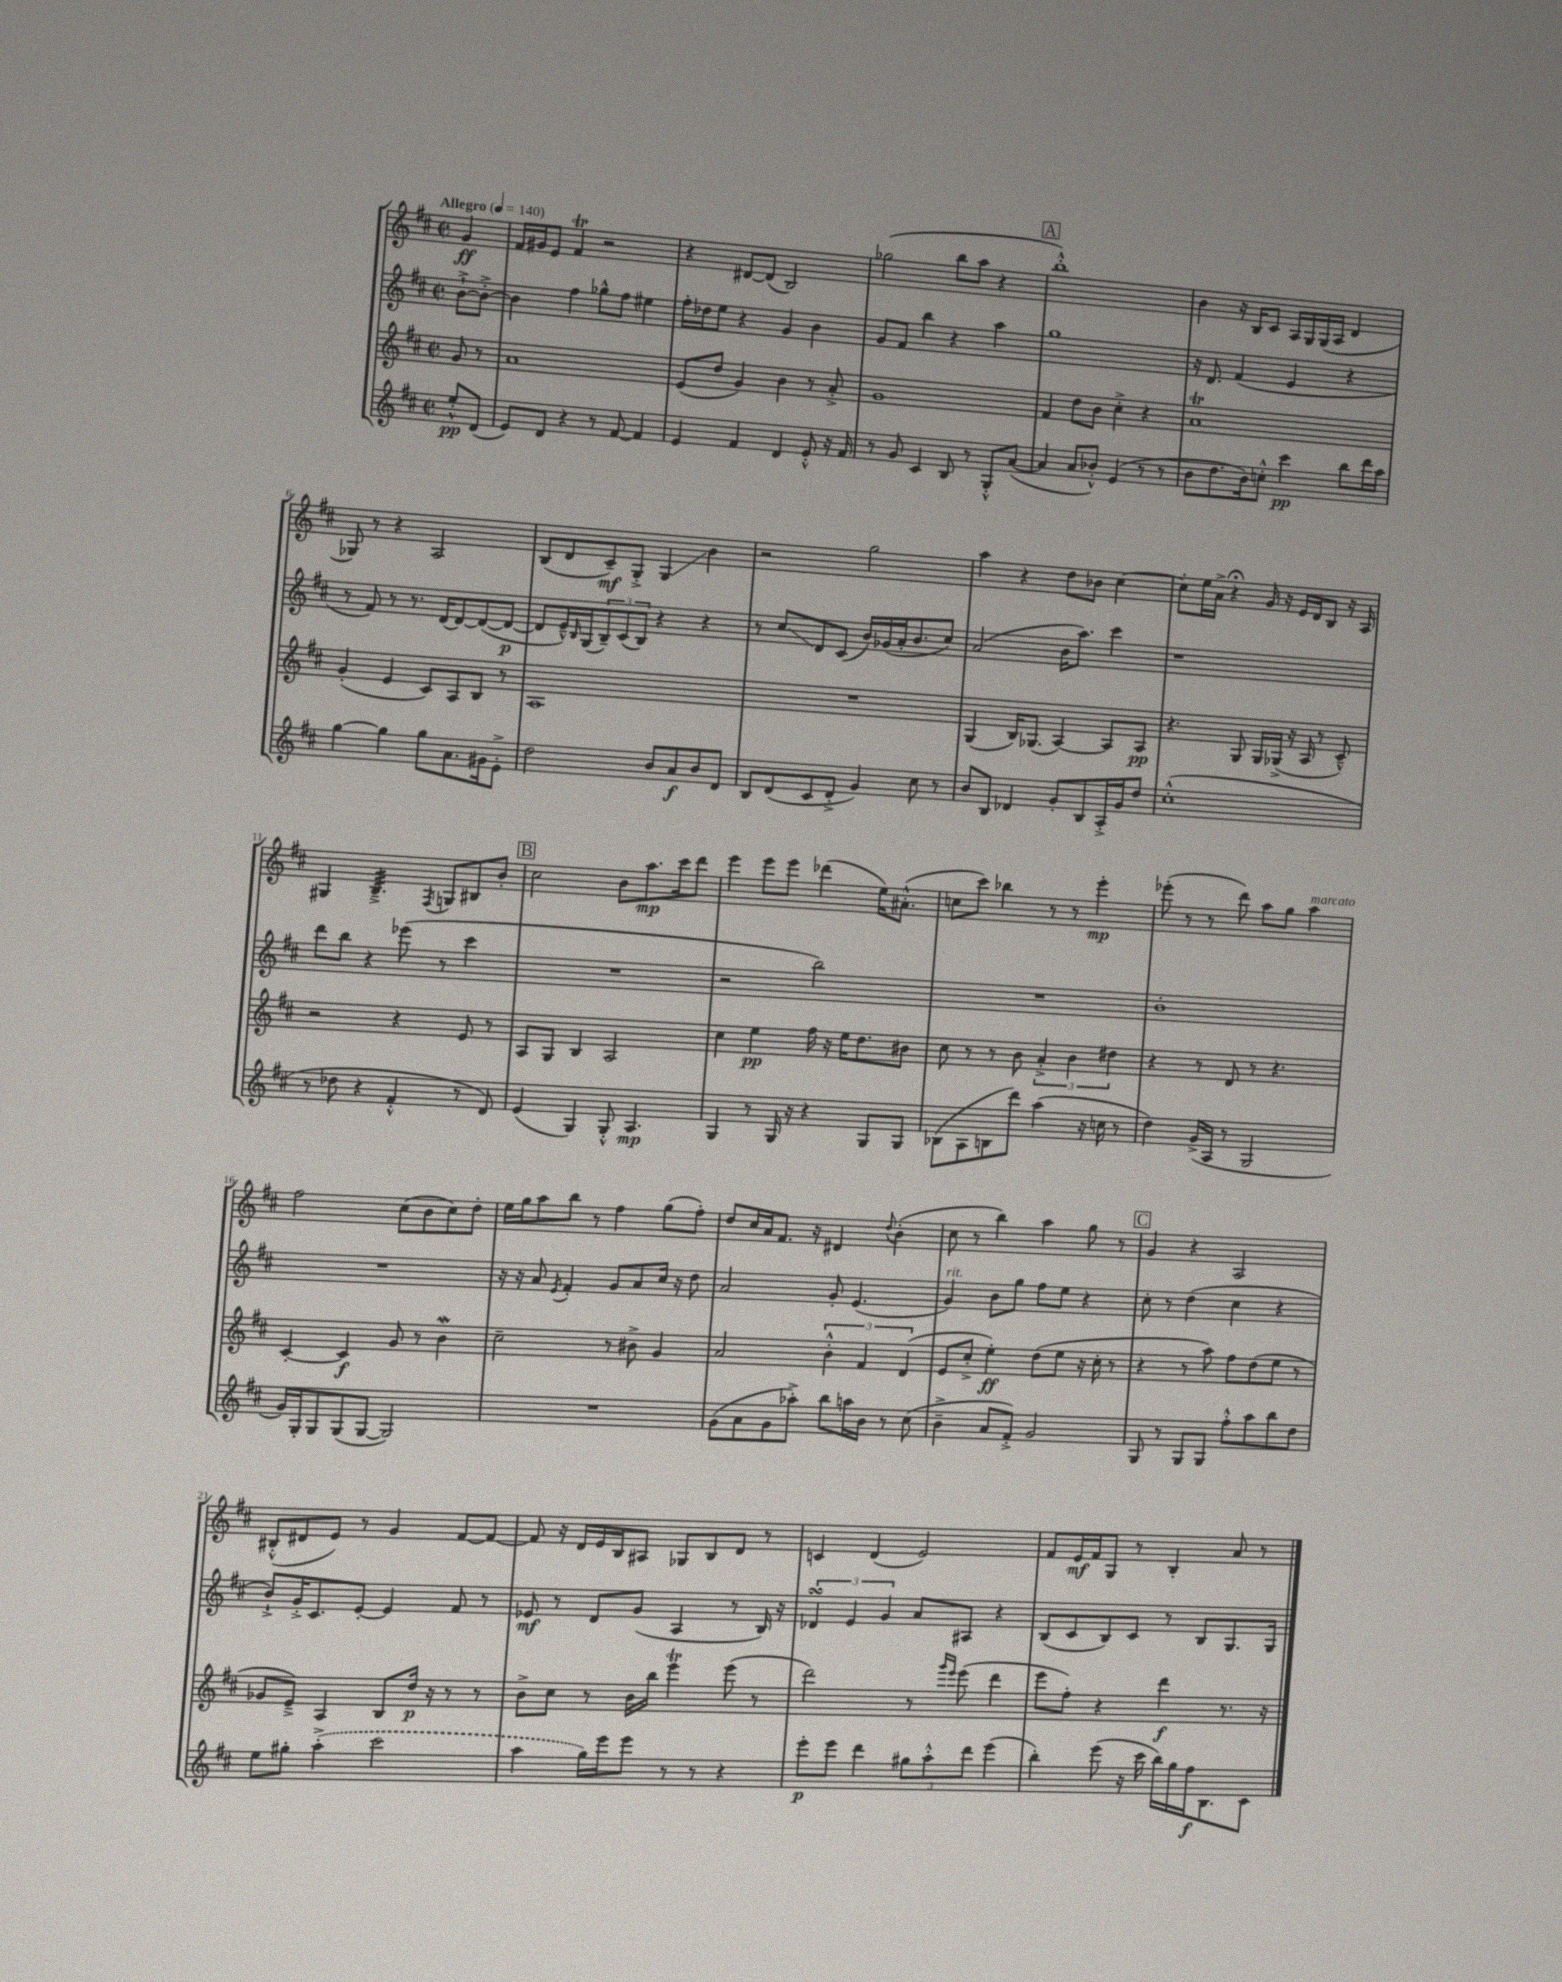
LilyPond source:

<<
\new StaffGroup <<
\new Staff = "s0" {
    \clef treble \key d \major \defaultTimeSignature \time 2/2 \partial 4 \tempo "Allegro" 4 = 140
    g'4\ff |
    fis'16 gis'16 e'8 fis'4\trill r2 |
    r4 dis'8~ dis'8( b2) |
    ges''2( b''8 a''8 r4 |
    \mark \markup { \box "A" } b''1-.-^) |
    b'4 r16 b16 cis'8 a16 g16 g16( a16 d'4 |
    ges8) r8 r4 a2 |
    b8( d'8 cis'8--\mf) g8-.-> g4\glissando b'4 |
    r2 g''2 |
    a''4 r4 d''8 bes'8 cis''4~ |
    cis''8-. e''16 a'16-> r4\fermata g'16 r16 e'16 d'16 b8 r16 a16 |
    gis4 b4.:32---> \acciaccatura { fis8 } g8 bis8 b'8-. |
    \mark \markup { \box "B" } cis''2 b'8 a''8.\mp cis'''16 d'''8 |
    e'''4 e'''8 e'''8 des'''4( e''16) ais'8.-.-^( |
    c''8 cis'''8) bes''4 r8 r8 e'''4-.\mp |
    ees'''8-.( r8 r8 d'''8) a''8 g''8 a''4^\markup { \italic "marcato" } |
    fis''2 cis''8( b'8 cis''8) d''8-. |
    e''16 g''16 a''8 b''8 r8 fis''4 g''8( fis''8-.) |
    d''8 cis''16 a'16 fis'8. r16 dis'4 \appoggiatura { d''8 } b'4-.( |
    cis''8 r8 b''4) a''4 g''8 r8 |
    \mark \markup { \box "C" } g'4 r4 a2 |
    bis8-.-^( dis'8 e'8) r8 g'4 fis'8~ fis'8~ |
    fis'8 r16 d'16 e'16 b16 ais8 ges8 b8 d'8 r8 |
    c'4 d'4( e'2) |
    fis'8 e'16\mf fis'16 g8 r8 b4-. a'8 r8 \bar "|." |
}
\new Staff = "s1" {
    \clef treble \key d \major \defaultTimeSignature \time 2/2 \partial 4
    b'8~-!-> b'8~-.-> |
    b'4 fis''4 ges''8-^ fis''8 eis''4 |
    fis''16-. des''16 e''8 r4 g'4 b'4 |
    g'8 fis'8 b''4 r4 a''4 |
    \mark \markup { \box "A" } g''1 |
    r16 d'8. fis'4( e'4 r4 |
    r8 fis'8) r8 r8. d'16~ d'8~ d'8~( d'8~\p |
    d'8 e'16---^) \grace { b16 } g16( \tuplet 3/2 { b8--) cis'8( b8) } r4 r4 |
    r8 cis''8\glissando d'8 cis'8( b'16) ges'16( a'16-. b'8. cis''8) |
    a'2( b'16 a''8.) cis'''4 |
    r1 |
    d'''8 b''8 r4 ees'''8( r8 cis'''4 |
    \mark \markup { \box "B" } R1 |
    r2 b''2) |
    R1 |
    b'1-. |
    R1 |
    r16 r16 a'8 \acciaccatura { e'8 } fis'4-. g'8 a'8 cis''16 r16 d''8 |
    a'2 g'8-. e'4.( |
    g'4^\markup { \italic "rit." }) b'8 g''8 fis''8 e''8 r4 |
    \mark \markup { \box "C" } cis''8-. r8 d''4( cis''4 r4 |
    b'8-!->) g'16-.-> cis'8. e'8~-. e'4 fis'8 r8 |
    ees'8\mf r8 d'8 g'8( a4 r8 b16) r16 |
    \tuplet 3/2 { des'4\turn e'4 g'4 } a'8 ais8 r4 |
    b8( cis'8 b8) cis'8 r8 b8 g8. g16 \bar "|." |
}
\new Staff = "s2" {
    \clef treble \key d \major \defaultTimeSignature \time 2/2 \partial 4
    g'8 r8 |
    a'1 |
    e'8( d''8 g'4) b'4 r8 a'8-.-> |
    g'1 |
    \mark \markup { \box "A" } fis'4 d''8 b'8 cis''4-.-> r4 |
    a'1\trill |
    g'4-.( e'4 cis'8) a8 b8 r8 |
    a1 |
    R1 |
    g4( b16) ges8.( a4~) a8 a8\pp |
    r4. g8 g16 ges16->( r16 a16 r8 cis'8---^) |
    r2 r4 e'8 r8 |
    \mark \markup { \box "B" } a8 g8 b4 a2 |
    cis''4 e''4\pp fis''16 r16 e''16 d''8. bis'8 |
    cis''8 r8 r8 b'8 \tuplet 3/2 { a'4-.-> b'4 dis''4 } |
    r4 r8 d'8 r8 r4. |
    cis'4~-. cis'4\f g'8 r8 b'4\mordent |
    cis''2-- r8 bis'8-> g'4 |
    a'2 \tuplet 3/2 { b'4-.-^ fis'4 d'4( } |
    e'8 cis''8-.-> e''4-.\ff) d''8( e''8 r16 cis''16-. r8 |
    \mark \markup { \box "C" } r4 r8 a''8) fis''8 d''8( e''8 r8 |
    ges'8 e'8--->) a4 b8 d''16\p r16 r8 r8 |
    b'8-> cis''8 r8 b'16 b''16 e'''4\trill e'''8( r8 |
    d'''2) r8 \grace { g'''16 e'''16 } e'''8( d'''4 |
    e'''8 fis''8-.) r4 d'''4\f r8. r16 \bar "|." |
}
\new Staff = "s3" {
    \clef treble \key d \major \defaultTimeSignature \time 2/2 \partial 4
    e''8-.-^\pp d'8( |
    e'8) d'8 r4 r8 fis'8~ fis'4 |
    e'4 fis'4 d'4 e'8-.-^ r16 fis'16 |
    r8 g'8 cis'4 b8 r8 g8-.-^ a'8~( |
    \mark \markup { \box "A" } a'4 a'8 bes'8-.-^) e'4( r8 r8 |
    b'8 d''8. b'16) c''8-.-^ cis'''4\pp b''8 d'''16 a''16 |
    g''4~ g''4 g''8 a'8. gis'16 e'8-.-> |
    d''2 b'8 a'8\f b'8 d'8 |
    b8 d'8( cis'8 d'8-.-> g'4) cis''8 r8 |
    b'8 b8 des'4 g'8-. b8 a16-.-> g'16 d''8 |
    cis''1-.-^( |
    r8 des''8 r4 fis'4-.-^ r8 d'8) |
    \mark \markup { \box "B" } e'4( g4) g8-.-^ a4.\mp |
    g4 r8 g16 r16 r4 g8 g8 |
    bes8( a8 b8 d'''8) a''4( r16 c''16 r8 |
    d''4) g'16->( a16 r8 g2 |
    g'16) g16-. g8 g8( g8~ g2) |
    R1 |
    g'8( a'8 g'8 aes''8-.->) b''8 a''16 b'16 r8 cis''8( |
    b'4---> a'8 fis'8-.->) g'2 |
    \mark \markup { \box "C" } g8 r8 g8 g8 fis''8-.-^ a''8 b''8 d''8 |
    e''8 gis''8-. \once \slurDashed a''4-.->( cis'''2 |
    a''4 g''16) e'''16 e'''8 r8 r8 r4 |
    e'''8-.\p e'''8 d'''4 \tuplet 3/2 { gis''8 a''8-.-^ d'''8 } e'''4( |
    b''4-.) e'''8( r16 cis'''16 b''16) g''16 fis''16\f b8. cis'8 \bar "|." |
}
>>
>>
